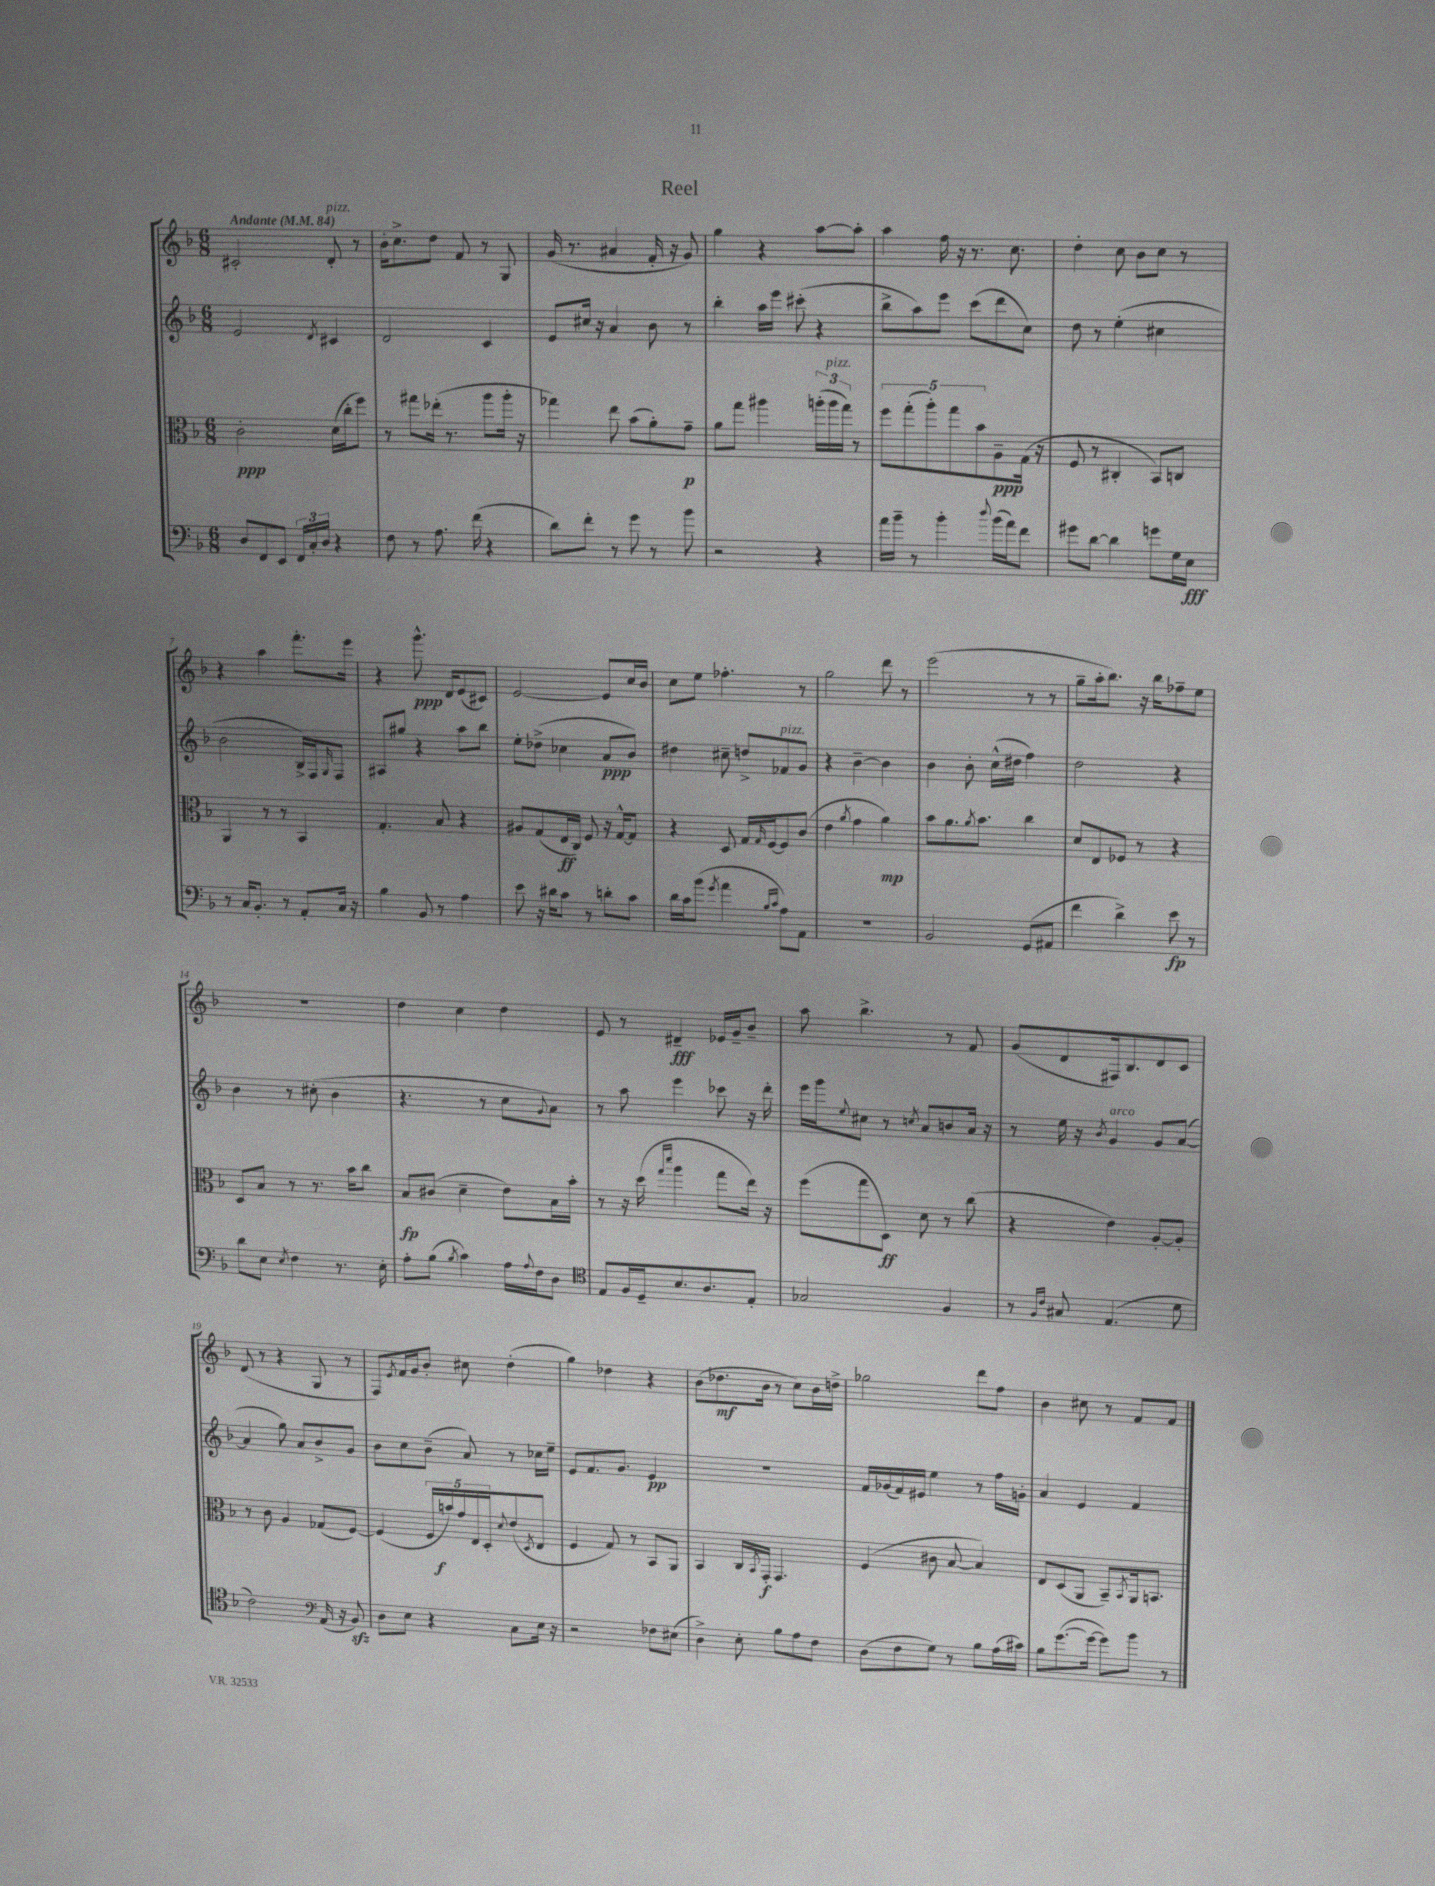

**kern	**kern	**kern	**kern
*staff4	*staff3	*staff2	*staff1
*clefF4	*clefC3	*clefG2	*clefG2
*k[b-]	*k[b-]	*k[b-]	*k[b-]
*M6/8	*M6/8	*M6/8	*M6/8
*MM84	*MM84	*MM84	*MM84
8D	2c'	2e	2c#'
8FF	.	.	.
8EE	.	.	.
24FF	.	.	.
24C'	.	.	.
24D	.	.	.
.	.	8qd	.
4r	(16d	4c#	8d'
.	16cc'	.	.
.	8ff)	.	8r
=	=	=	=
8F	8r	2d	16b-'
.	.	.	8.cc^
8r	8gg#	.	.
8.A	(16ee-'	.	8dd
.	8.r	.	.
.	.	.	8f
(16f	.	.	.
4r	8aa	4c	8r
.	16aa'	.	8G
.	16r	.	.
=	=	=	=
8d)	4gg-)	8e	(16g
.	.	.	8.r
8f'	.	16cc#	.
.	.	16r	.
8r	8ee	4a	4a#
8g	(8b-	.	.
8r	8a')	8b-	16f'
.	.	.	16r
8b-	8g~	8r	8g)
=	=	=	=
2r	8a	4bb-'	4gg
.	8gg	.	.
.	4aa#	16aa	4r
.	.	16eee	.
.	.	(8ccc#'	.
4r	(24aa'	4r	[8aa
.	24aa	.	.
.	24gg)	.	.
.	8r	.	8aa']
=	=	=	=
16a	10ff	8bb-^	4aa
16b-~	.	.	.
.	(10gg'	.	.
8r	.	8aa)	.
.	10aa')	.	.
4b-'	.	8eee	16ff
.	10gg	.	.
.	.	.	16r
.	.	(8ccc	8.r
.	10b-	.	.
8qqdd	.	.	.
(16b-	8A~	8ddd	.
16a)	.	.	8.cc
8f	(16G	8cc)	.
.	16r	.	.
=	=	=	=
8g#	8F	8dd	4dd'
[8d	8r	8r	.
4d]	4C#'	(4ee'	8cc
.	.	.	8b-
8g	8BB-)	4cc#	8cc
16G	8C	.	8r
16E	.	.	.
=	=	=	=
8r	4AA	2b-	4r
16C	.	.	.
8.BB-'	.	.	.
.	8r	.	4aa
8r	8r	.	.
8AA'	4BB-	16B-^)	8.fff'
.	.	16F	.
.	.	16qqG	.
16C	.	8F	.
16r	.	.	16eee
=	=	=	=
4B-	4.G'	8A#	4r
.	.	8gg#	.
8BB-	.	4r	8.ggg^^
8r	8B-	.	.
.	.	.	16d
4A	4r	8aa	(8e
.	.	8bb-	8c#)
=	=	=	=
8e	8A#	8ee'	[2e
16r	(8G	(8dd-^	.
16d#	.	.	.
8c	16E	4cc-	.
.	16C)	.	.
8r	8F	.	.
8d'	16r	8a	8e]
.	[16G^^	.	.
8c	8G]	8b-)	16cc
.	.	.	16b-
=	=	=	=
16d	4r	4dd#	8cc
16c	.	.	.
(8b-	.	.	8ee
8qg	.	.	.
4a	8D	8cc#~	4.ff-'
.	16G	8dd^	.
.	16qqG	.	.
.	[16F	.	.
16qqB-	.	.	.
16qqc	.	.	.
8A)	8F]	8f-	.
8AA	(8c	8g	8r
=	=	=	=
2.r	4e	4r	2gg
.	8qa	.	.
.	4g	[4b-~	.
.	4a)	4b-]	8ddd
.	.	.	8r
=	=	=	=
2BB-	8b-	4b-	(2eee
.	8.a	.	.
.	.	8b-'	.
.	8qa	.	.
.	8.b-	.	.
.	.	(16cc^^	.
.	.	16dd#	.
(8GG	4cc	4ff)	8r
8AA#	.	.	8r
=	=	=	=
4f	8d	2dd	8gg~
.	8E	.	16aa'
.	.	.	8.bb-)
4d^)	8F-	.	.
.	8r	.	16r
.	.	.	16bb-
8e	4r	4r	8ff-~
8r	.	.	8ee
=	=	=	=
8d	8D	4b-	2.r
8E	8B-	.	.
8qE	.	.	.
4F	8r	8r	.
.	8.r	(8cc#'	.
8.r	.	4b-	.
.	16b-	.	.
.	8cc	.	.
16E'	.	.	.
=	=	=	=
8A'	8B-	4.r	4dd
(8B-	(8c#	.	.
8qB-	.	.	.
4c)	4d~	.	4cc
.	.	8r	.
16A	8e)	8cc	4dd
8qqA	.	.	.
16F	.	.	.
.	.	8qqg	.
8D	16B-	8a)	.
.	16b-'	.	.
=	=	=	=
*clefC4	*	*	*
8E	8r	8r	8e
16F	16r	8aa	8r
16D~	(16dd	.	.
.	16qqgg	.	.
.	16qqddd	.	.
8.B-	4aa	4eee	4d#~
8.A	.	.	.
.	8gg	8ccc-	16e-
.	.	.	16g~
8E'	16ee)	16r	8b-~
.	16r	16ddd'	.
=	=	=	=
2G-	(8ff	16eee	8aa
.	.	16ggg	.
.	.	8qqee	.
.	8gg	8cc#	4.bb-^
.	8D)	8r	.
.	.	8qcc	.
.	8d	8a	.
4F	8r	8b	8r
.	(8cc	16a	8f
.	.	16r	.
=	=	=	=
8r	4r	8r	(8g
16qqF	.	.	.
16qqc	.	.	.
8G#	.	16ee	8d
.	.	16r	.
.	.	8qb-	.
(4.E	4e)	4g	16F#)
.	.	.	8.B-
.	[8A'	8g	8d
8d	8A']	([8a	8c
=	=	=	=
2c)	8r	4a]	(8d
.	8c	.	8r
.	4A	8gg)	4r
.	.	8a	.
*clefF4	*	*	*
(16AA	(8G-	8b-^	8G
16r	.	.	.
8BB-)	[8F)	8g	8r
=	=	=	=
8D	(4F]	8b-	8F)
.	.	.	8qe
8E	.	8cc	16f
.	.	.	16g
4r	20F	(8b-~	8b-'
.	20b)	.	.
.	20g	.	.
.	.	8a)	8cc#
.	20E	.	.
.	20D'	.	.
.	8qqd	.	.
8C	(8e	8r	(4dd'
.	8qD	.	.
16E	8E	16cc-	.
16r	.	16ee~	.
=	=	=	=
2r	4F	8e	4gg)
.	.	8.f	.
.	8G)	.	4dd-
.	.	8.g	.
.	8r	.	.
8F-	8BB-	4e	4r
(8E#	8AA	.	.
=	=	=	=
4D^)	4BB-	2.r	(8b-
.	.	.	8.dd-
8E'	16C	.	.
.	8qBB-	.	.
.	16GG'	.	16b-
8B-	4.GG	.	8r
8A	.	.	8cc)
8F	.	.	16b-
.	.	.	16dd^
=	=	=	=
(8D	(4F	16f	2gg-
.	.	(16g-	.
8F	.	16f)	.
.	.	16e#	.
8G)	8c#	4ee	.
8r	[8B-	.	.
8B-	4B-])	8r	8ddd
(16A	.	16ff	8ff
16c#)	.	16g'	.
=	=	=	=
8B-	8E	4a	4b-
([8.g	(8D	.	.
.	8AA	4e	8cc#
16g_	.	.	.
8g])	8BB-~)	.	8r
.	8qBB-	.	.
8b-	16AA	4f	8f
.	8.BB	.	.
8r	.	.	8f
==	==	==	==
*-	*-	*-	*-
